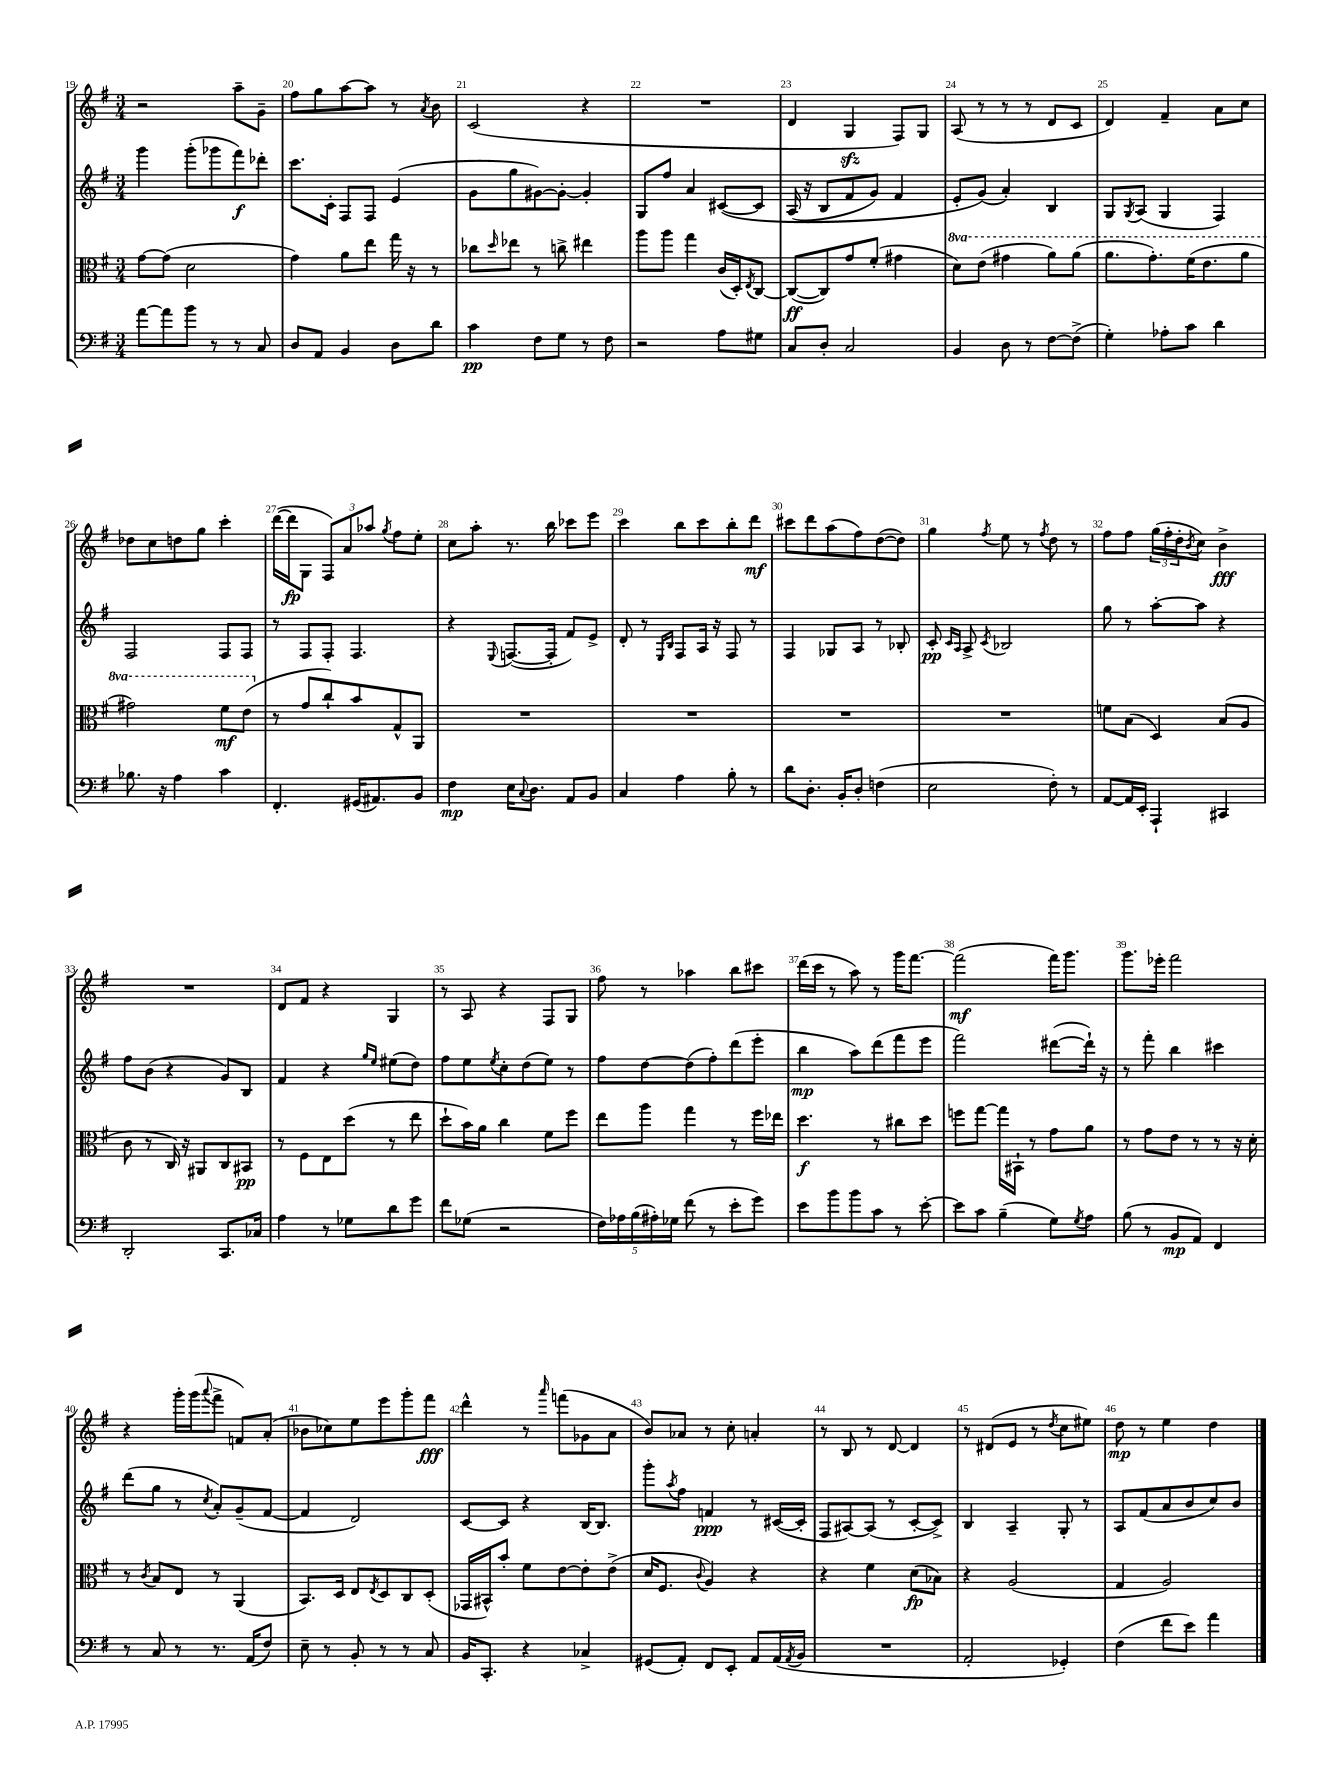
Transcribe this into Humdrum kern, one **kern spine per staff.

**kern	**kern	**kern	**kern
*staff4	*staff3	*staff2	*staff1
*clefF4	*clefC3	*clefG2	*clefG2
*k[f#]	*k[f#]	*k[f#]	*k[f#]
*M3/4	*M3/4	*M3/4	*M3/4
[8a	[8g	4ggg	2r
8a]	(8g]	.	.
8b	2d	(8ggg'	.
8r	.	8ggg-	.
8r	.	8fff#)	8aa~
8C	.	8ddd-'	8g~
=	=	=	=
8D	4g)	8.ccc	8ff#
8AA	.	.	8gg
.	.	16c'	.
4BB	8a	8F#	[8aa
.	8ee	8F#	8aa]
8D	16gg	(4e	8r
.	16r	.	.
.	.	.	8qa
8d	8r	.	8b
=	=	=	=
4c	8cc-	8g	(2c
.	16qqdd	.	.
.	8ee-	8gg	.
8F#	8r	[8g#)	.
8G	8cc^	8g#'_	.
8r	4ee#	4g#']	4r
8F#	.	.	.
=	=	=	=
2r	8aa	8G	2.r
.	8aa	8ff#	.
.	4gg	4a	.
8A	(16c	&([8c#	.
.	16D')	.	.
.	8qE	.	.
8G#	[8C	8c#]	.
=	=	=	=
8C	(8C_	(16A	4d
.	.	16r	.
8D'	8C])	8B	.
2C	8g	8f#	4G
.	(8f#'	8g)	.
.	4g#	4f#	8F#)
.	.	.	8G
=	=	=	=
4BB	8dd)	8e'	(8A
.	(8ee	(8g&)	8r
8D	4gg#	4a')	8r
8r	.	.	8r
[8F#	8aa)	4B	8d
(8F#^]	(8aa	.	8c
=	=	=	=
4G')	8.aa	8G	4d)
.	.	8qG	.
.	.	(8A	.
.	8.gg')	.	.
8A-'	.	4G	4f#~
8c	(16ff#	.	.
.	8.ee	.	.
4d	.	4F#)	8a
.	8aa	.	8cc
=	=	=	=
8.B-	2gg#)	2F#	8dd-
.	.	.	8cc
16r	.	.	.
4A	.	.	8dd
.	.	.	8gg
4c	8ff#	8F#	4ccc'
.	(8ee	8F#	.
=	=	=	=
4.FF#'	8r	8r	([16ddd
.	.	.	16ddd]
.	8g	8F#	8G
.	8cc`)	8F#'	12F#)
.	.	.	12a
(16GG#	8b	4.F#	.
.	.	.	12aa-
8.AA#)	.	.	.
.	.	.	8qgg
.	8G^^	.	8ff#
8BB	8AA	.	8ee'
=	=	=	=
4F#	2.r	4r	8cc
.	.	.	8aa'
.	.	8qqE	.
16E	.	([8.F	8.r
8qqC	.	.	.
8.D	.	.	.
.	.	16F']	16bb
8AA	.	8f#)	8ccc-
8BB	.	8e^	8eee
=	=	=	=
4C	2.r	8d'	4ccc
.	.	8r	.
.	.	16qqE	.
.	.	16qqB	.
4A	.	8F#	8bb
.	.	16A	8ccc
.	.	16r	.
8B'	.	8F#	8bb'
8r	.	8r	8ddd
=	=	=	=
8d	2.r	4F#	8ccc#
8.D'	.	.	8ddd
.	.	8G-	(8aa
16BB'	.	.	.
8D'	.	8A	8ff#)
(4F	.	8r	([8dd
.	.	8B-'	8dd])
=	=	=	=
2E	2.r	8c'	4gg
.	.	16qqc	.
.	.	16qqA	.
.	.	8A^	.
.	.	8qc	8qff#
.	.	2B-	8ee
.	.	.	8r
.	.	.	8qff#
8F#')	.	.	8dd
8r	.	.	8r
=	=	=	=
[8AA	8f	8gg	8ff#
16AA]	(8B	8r	8ff#
16EE'	.	.	.
4AAA`	4D)	[8aa'	(24gg
.	.	.	24ff#'
.	.	.	24dd'
.	.	.	8qb
.	.	8aa]	8cc)
4CC#	(8B	4r	4b^
.	8A	.	.
=	=	=	=
2DD'	8c	8ff#	2.r
.	8r	(8b	.
.	16C)	4r	.
.	16r	.	.
.	8AA#	.	.
8.CC	8C	8g)	.
.	8BB#	8B	.
16C-	.	.	.
=	=	=	=
4A	8r	4f#	8d
.	8F#	.	8f#
8r	8E	4r	4r
8G-	(8dd	.	.
.	.	16qqgg	.
.	.	16qqee	.
8d	8r	(8ee#	4G
8g	8ee	8dd)	.
=	=	=	=
8f#	8dd`	8ff#	8r
(8G-	16b)	8ee	8A
.	16a	.	.
.	.	8qee	.
2r	4cc	8cc'	4r
.	.	(8dd	.
.	8f#	8ee)	8F#
.	8ff#	8r	8G
=	=	=	=
20F#)	8ee	8ff#	8ff#
20A-	.	.	.
(20B	.	.	.
.	8aa	[8dd	8r
20A#')	.	.	.
20G-	.	.	.
(8f#	4gg	(8dd]	4aa-
8r	.	8ff#')	.
8e'	8r	(8ddd	8bb
8g)	16ff#	8eee'	8ccc#
.	16ee-	.	.
=	=	=	=
8e	4.dd	4bb	(16ddd
.	.	.	16ccc
8b	.	.	8r
8b	.	8aa)	8aa)
8c	8r	(8ddd	8r
8r	8cc#	8fff#	16ggg
.	.	.	[8.fff#
[8e'	8dd	8eee	.
=	=	=	=
8e]	8ff	2fff#)	(2fff#]
8c	[8gg	.	.
(4B~	16gg]	.	.
.	16BB#`	.	.
.	8r	.	.
8G)	8g	([8ddd#	16fff#)
.	.	.	8.ggg
8qG	.	.	.
8A	8a	16ddd#`])	.
.	.	16r	.
=	=	=	=
(8B	8r	8r	8.ggg
8r	8g	8fff#'	.
.	.	.	16eee-'
8BB	8e	4bb	2fff#
8AA)	8r	.	.
4FF#	8r	4ccc#	.
.	16r	.	.
.	16d'	.	.
=	=	=	=
8r	8r	(8ddd	4r
.	8qc	.	.
8C	8B	8gg	.
8r	8E	8r	16ggg'
.	.	.	(16ggg
.	.	8qcc	8qqaaa
8.r	8r	8a')	8fff#^
.	(4AA	(8g~	8f)
(16AA	.	.	.
8F#)	.	[8f#	(8a'
=	=	=	=
8E~	8.BB)	4f#]	8b-
8r	.	.	8cc-)
.	16D	.	.
8BB'	8E	2d)	8ee
.	8qE	.	.
8r	8D	.	8eee
8r	8C	.	8ggg'
8C	(8D'	.	8fff#
=	=	=	=
16BB	16GG-	[8c	4ddd^^
8.CC'	16BB#^^)	.	.
.	8b'	8c]	.
4r	8f#	4r	8r
.	.	.	16qqaaa
.	[8e	.	(8fff
4C-^	8e']	[16B	8g-
.	.	8.B]	.
.	(8e^	.	8a
=	=	=	=
(8GG#	16d	8ggg'	8b)
.	8.F#	.	.
.	.	8qaa	.
8AA')	.	8ff#	8a-
.	8qqc	.	.
8FF#	4A)	4f	8r
8EE'	.	.	8cc'
8AA	4r	8r	4a'
(16AA	.	([16c#	.
8qAA	.	.	.
16BB	.	16c#']	.
=	=	=	=
2.r	4r	8F#	8r
.	.	[8A#)	8B
.	4f#	(8A#]	8r
.	.	8r	[8d
.	(8d	[8c'	4d]
.	8B-)	8c^])	.
=	=	=	=
2AA'	4r	4B	8r
.	.	.	(8d#
.	(2A	4A~	8e
.	.	.	8r
.	.	.	8qdd
4GG-')	.	8G'	8cc
.	.	8r	8ee#)
=	=	=	=
(4F#	4G	8A	8dd
.	.	(8f#	8r
8f#	2A)	8a	4ee
8e)	.	8b	.
4a	.	8cc)	4dd
.	.	8b	.
==	==	==	==
*-	*-	*-	*-
